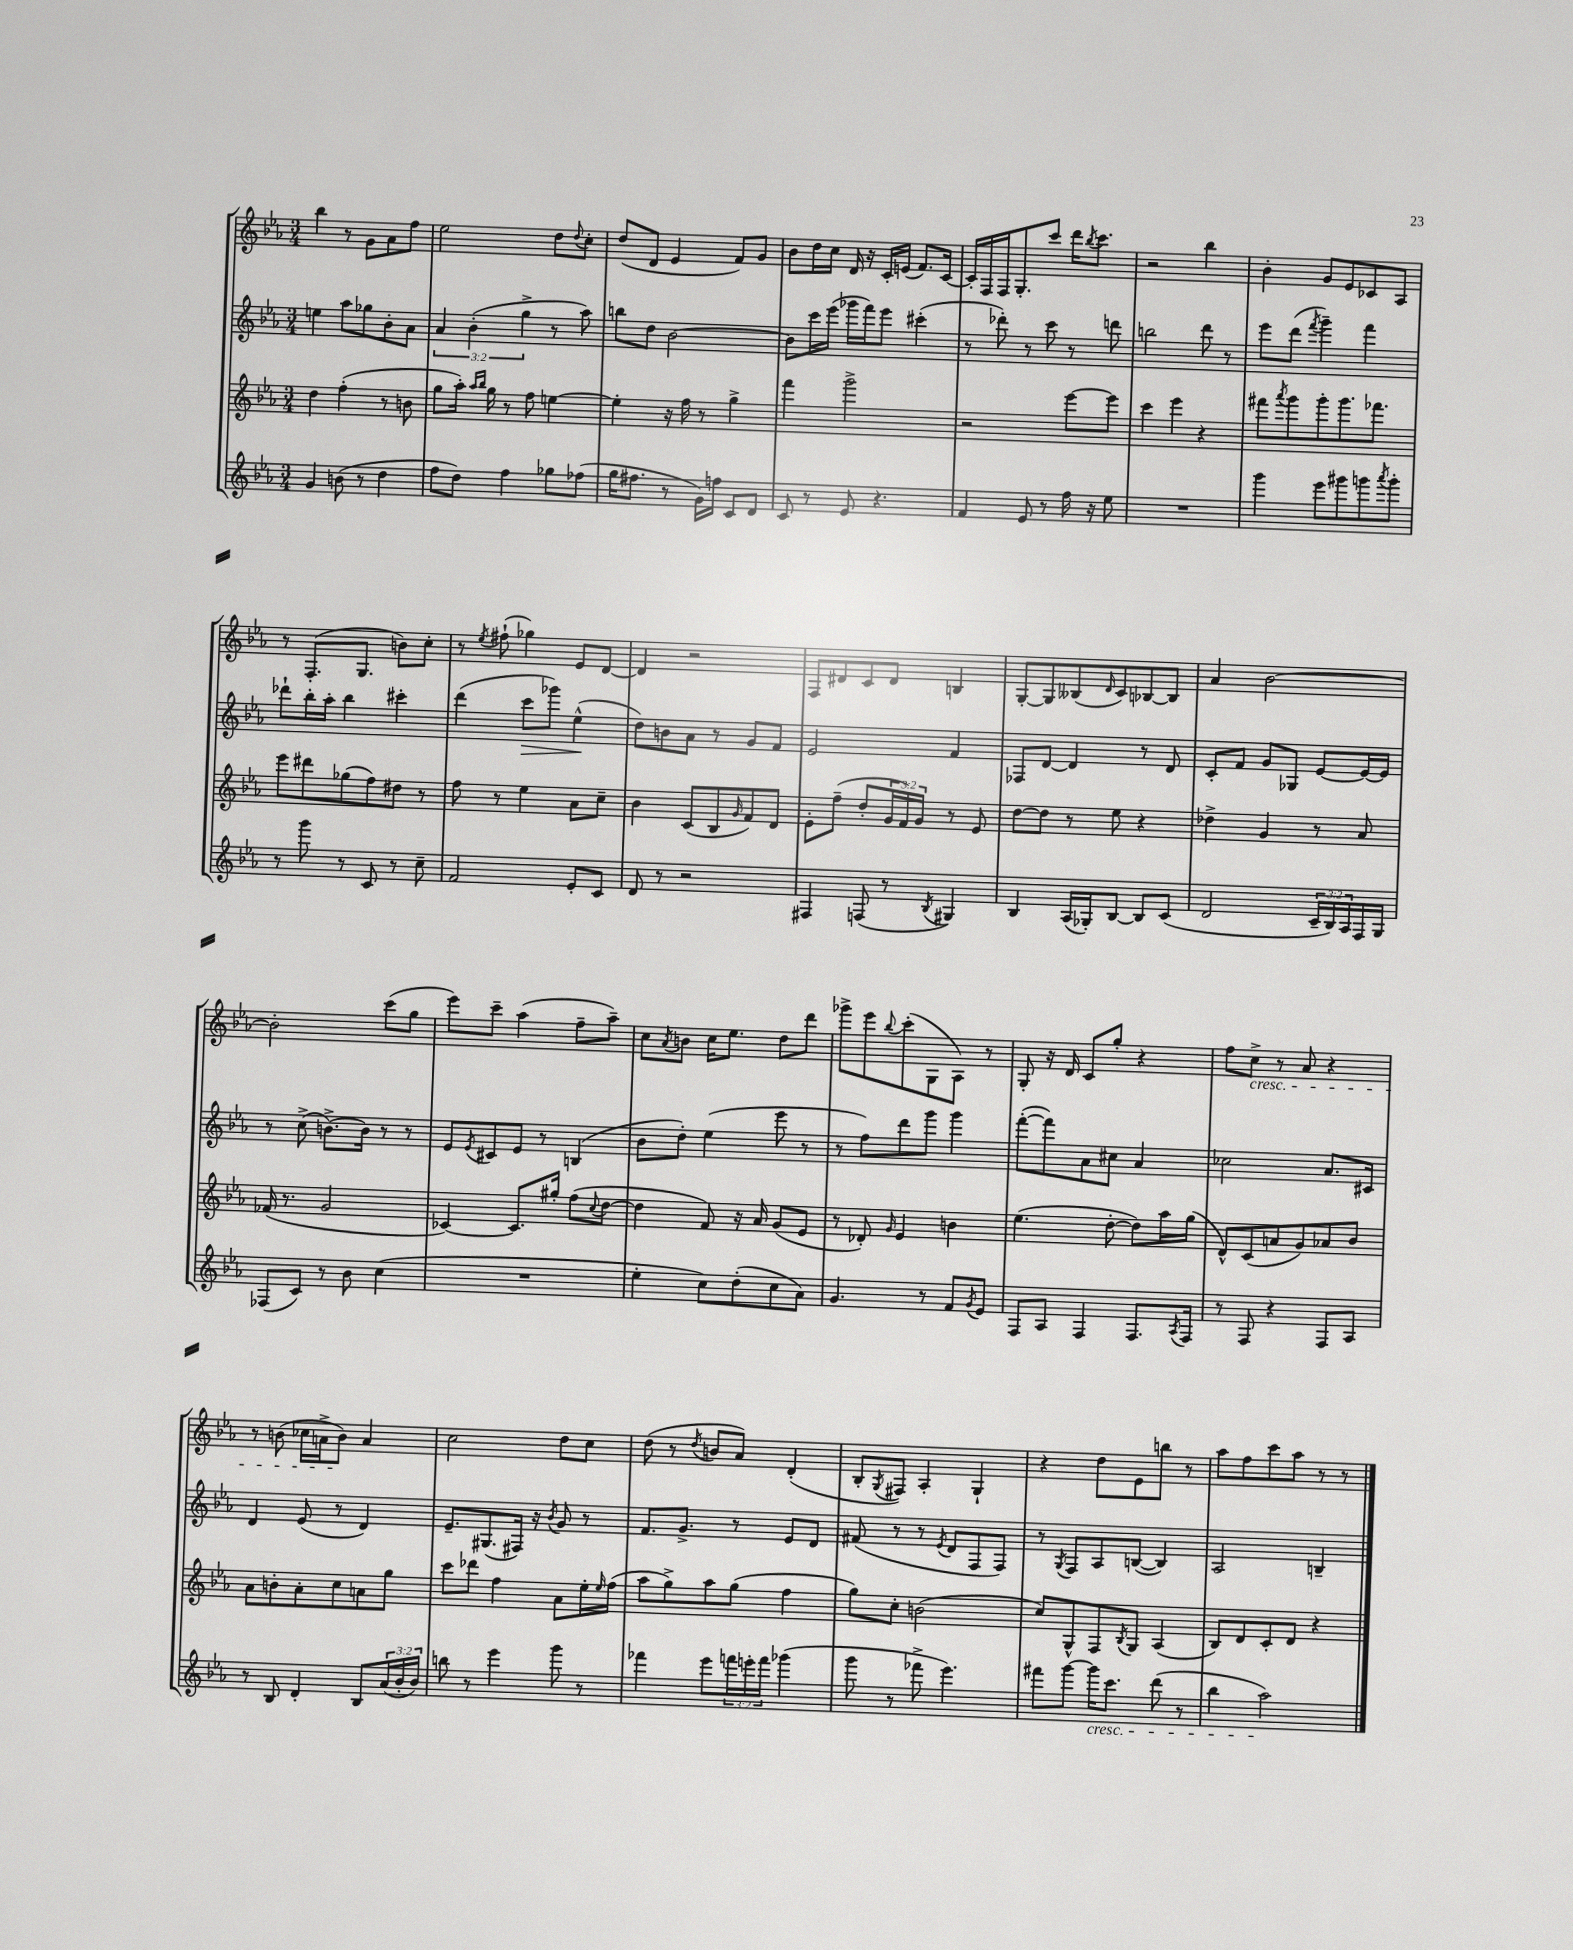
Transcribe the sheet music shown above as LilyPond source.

<<
\new StaffGroup <<
\new Staff = "s0" {
    \clef treble \key ees \major \numericTimeSignature \time 3/4
    bes''4 r8 g'8 aes'8 f''8 |
    ees''2 d''8 \appoggiatura { d''8 } c''8-. |
    d''8( d'8 ees'4 f'8) g'8 |
    bes'8 d''16 c''16 d'16 r16 c'16-. e'16( f'8.) c'16~ |
    c'16-. f16 f16 g8.-. c'''8 d'''16 \acciaccatura { bes''8 } c'''8. |
    r2 bes''4 |
    bes'4-. g'8 ees'8 ces'8 aes8 |
    r8 f8.-.( g8. b'8) c''8-. |
    r8 \acciaccatura { ees''8 } fis''8-!( ges''4) ees'8 d'8~ |
    d'4 r2 |
    f8 dis'8 c'8 dis'8 b4 |
    g8~-. g8 beses8( \grace { d'16 } c'8) bes8~ bes8 |
    aes'4 bes'2~ |
    bes'2-. c'''8( g''8 |
    ees'''8) c'''8-- aes''4( f''8-- aes''8--) |
    c''8 \acciaccatura { aes'8 } b'8 c''16 ees''8. d''8 d'''8 |
    ges'''8-> ees'''8 \appoggiatura { bes''8 } c'''8-.( g8 aes8) r8 |
    g8-. r16 d'16 c'8 g''8-. r4 |
    f''8 c''8->\cresc r8 aes'8 r4 |
    r8 b'8( ces''16 a'16-> b'8\!) a'4 |
    c''2 d''8 c''8 |
    d''8( r8 \acciaccatura { d''8 } b'8 aes'8) d'4-.( |
    bes8-. \acciaccatura { g8 } fis8) aes4-. g4-! |
    r4 d''8 ees'8 b''8 r8 |
    aes''8 f''8 c'''8 aes''8 r8 r8 \bar "|." |
}
\new Staff = "s1" {
    \clef treble \key ees \major \numericTimeSignature \time 3/4 \override Staff.TupletNumber.text = #tuplet-number::calc-fraction-text
    e''4 aes''8 ges''8 bes'8-. aes'8 |
    \tuplet 3/2 { aes'4 bes'4-.( g''4-> } r8 aes''8) |
    b''8 d''8 bes'2~ |
    bes'8 c'''16 ees'''16( ges'''16 f'''16) ees'''8 cis'''4-.( |
    r8 des'''8-.) r8 c'''8 r8 d'''8 |
    b''2 d'''8 r8 |
    ees'''8 d'''8( \acciaccatura { f'''8 } g'''4--) f'''4 |
    des'''8-! bes''16-. aes''16-. bes''4 cis'''4-. |
    d'''4( c'''8\> ges'''8) ees''4-^\!( |
    d''8) b'8 aes'8 r8 g'8 f'8 |
    ees'2 f'4 |
    fes8 d'8~ d'4 r8 d'8 |
    c'8-. f'8 g'8 ges8 ees'8~ ees'16~ ees'16 |
    r8 c''8->( b'8.~->) b'16 r8 r8 |
    ees'8 \acciaccatura { ees'8 } cis'8 ees'8 r8 b4( |
    bes'8 d''8-.) ees''4( ees'''8 r8 |
    r8 f''8) d'''8 g'''8 g'''4 |
    f'''8~-.( f'''8) aes'8 cis''8 aes'4 |
    ces''2 aes'8. cis'16 |
    d'4 ees'8( r8 d'4) |
    ees'8.-- gis8.( fis16) r16 \acciaccatura { bes'8 } g'8 r8 |
    f'8. g'8.-> r8 ees'8 d'8 |
    fis'8( r8 r8 \acciaccatura { ees'8 } d'8 f8 f8) |
    r8 \acciaccatura { g8 } f8 aes8 b8~( b4) |
    aes2 b4-- \bar "|." |
}
\new Staff = "s2" {
    \clef treble \key ees \major \numericTimeSignature \time 3/4 \override Staff.TupletNumber.text = #tuplet-number::calc-fraction-text
    d''4 f''4-.( r8 b'8 |
    g''8 aes''16-.) \grace { aes''16 bes''16 } g''16 r8 f''8 e''4~ |
    e''4-. r16 f''16 r8 g''4-> |
    f'''4 g'''2-> |
    r2 ees'''8~ ees'''8 |
    c'''4 ees'''4 r4 |
    fis'''8 \acciaccatura { aes'''8 } g'''8 g'''8-. g'''8. fes'''8. |
    ees'''8 dis'''8 ges''8( f''8) dis''8 r8 |
    f''8 r8 ees''4 aes'8 c''8-- |
    bes'4 c'8( bes8 \grace { g'16 } f'8) d'8 |
    ees'8-. f''8--( d''8-. \tuplet 3/2 { g'16 f'16) g'16 } r8 ees'8 |
    d''8~ d''8 r8 ees''8 r4 |
    des''4-> g'4 r8 aes'8 |
    fes'16( r8. g'2 |
    ces'4~) ces'8. gis''16-. f''8( \appoggiatura { c''8 } d''8~ |
    d''4 f'8) r16 aes'16 g'8( ees'8 |
    r8 des'8-.) \grace { g'16 } ees'4 b'4 |
    ees''4.( d''8~-. d''8) aes''16 g''16( |
    d'8-^) c'8( a'8 g'8) aes'8 bes'8 |
    aes'8 b'8-. aes'8-. c''8 a'8 g''8 |
    c'''8 des'''8 f''4 aes'8 ees''16-. \grace { ees''16 } f''16( |
    aes''8 g''8->) aes''8 g''8( f''4 |
    g''8) c''8-. b'2( |
    c''8) g8-^ f8 \acciaccatura { bes8 } g8 aes4( |
    bes8) d'8 c'8-. d'8 r4 \bar "|." |
}
\new Staff = "s3" {
    \clef treble \key ees \major \numericTimeSignature \time 3/4 \override Staff.TupletNumber.text = #tuplet-number::calc-fraction-text
    g'4 b'8( r8 d''4 |
    f''8 d''8) f''4 ges''8 fes''8( |
    g''16 fis''8. r8 g'16) f''16 c'8 d'8 |
    c'8 r8 ees'8 r4. |
    f'4 ees'8 r8 f''16 r16 ees''8 |
    R2. |
    g'''4 ees'''8 gis'''8 g'''8 \acciaccatura { aes'''8 } g'''8-. |
    r8 g'''8 r8 c'8 r8 c''8-- |
    f'2 ees'8-. c'8 |
    d'8 r8 r2 |
    fis4 f8( r8 \acciaccatura { bes8 } gis4) |
    bes4 aes16( ges16-.) bes8~ bes8 c'8( |
    d'2 \tuplet 3/2 { c'16-- bes16) aes16 } f16 g16 |
    fes8( c'8) r8 bes'8 c''4( |
    R2. |
    ees''4-. c''8) d''8-.( c''8 aes'8) |
    g'4. r8 f'8 \acciaccatura { g'8 } ees'8 |
    f8 aes8 f4 f8. \acciaccatura { aes8 } f16 |
    r8 f8 r4 f8 aes8 |
    r8 bes8 d'4-. bes8 \tuplet 3/2 { aes'16( bes'16-. bes'16) } |
    b''8 r8 ees'''4 g'''8 r8 |
    fes'''4 ees'''8 \tuplet 3/2 { f'''16 e'''16-. f'''16 } ges'''4( |
    g'''8 r8 fes'''8-> ees'''4.) |
    fis'''8 g'''8~ g'''16\cresc c'''8. d'''8( r8 |
    bes''4 aes''2\!) \bar "|." |
}
>>
>>
\layout { \context { \Score \remove "Bar_number_engraver" } }
